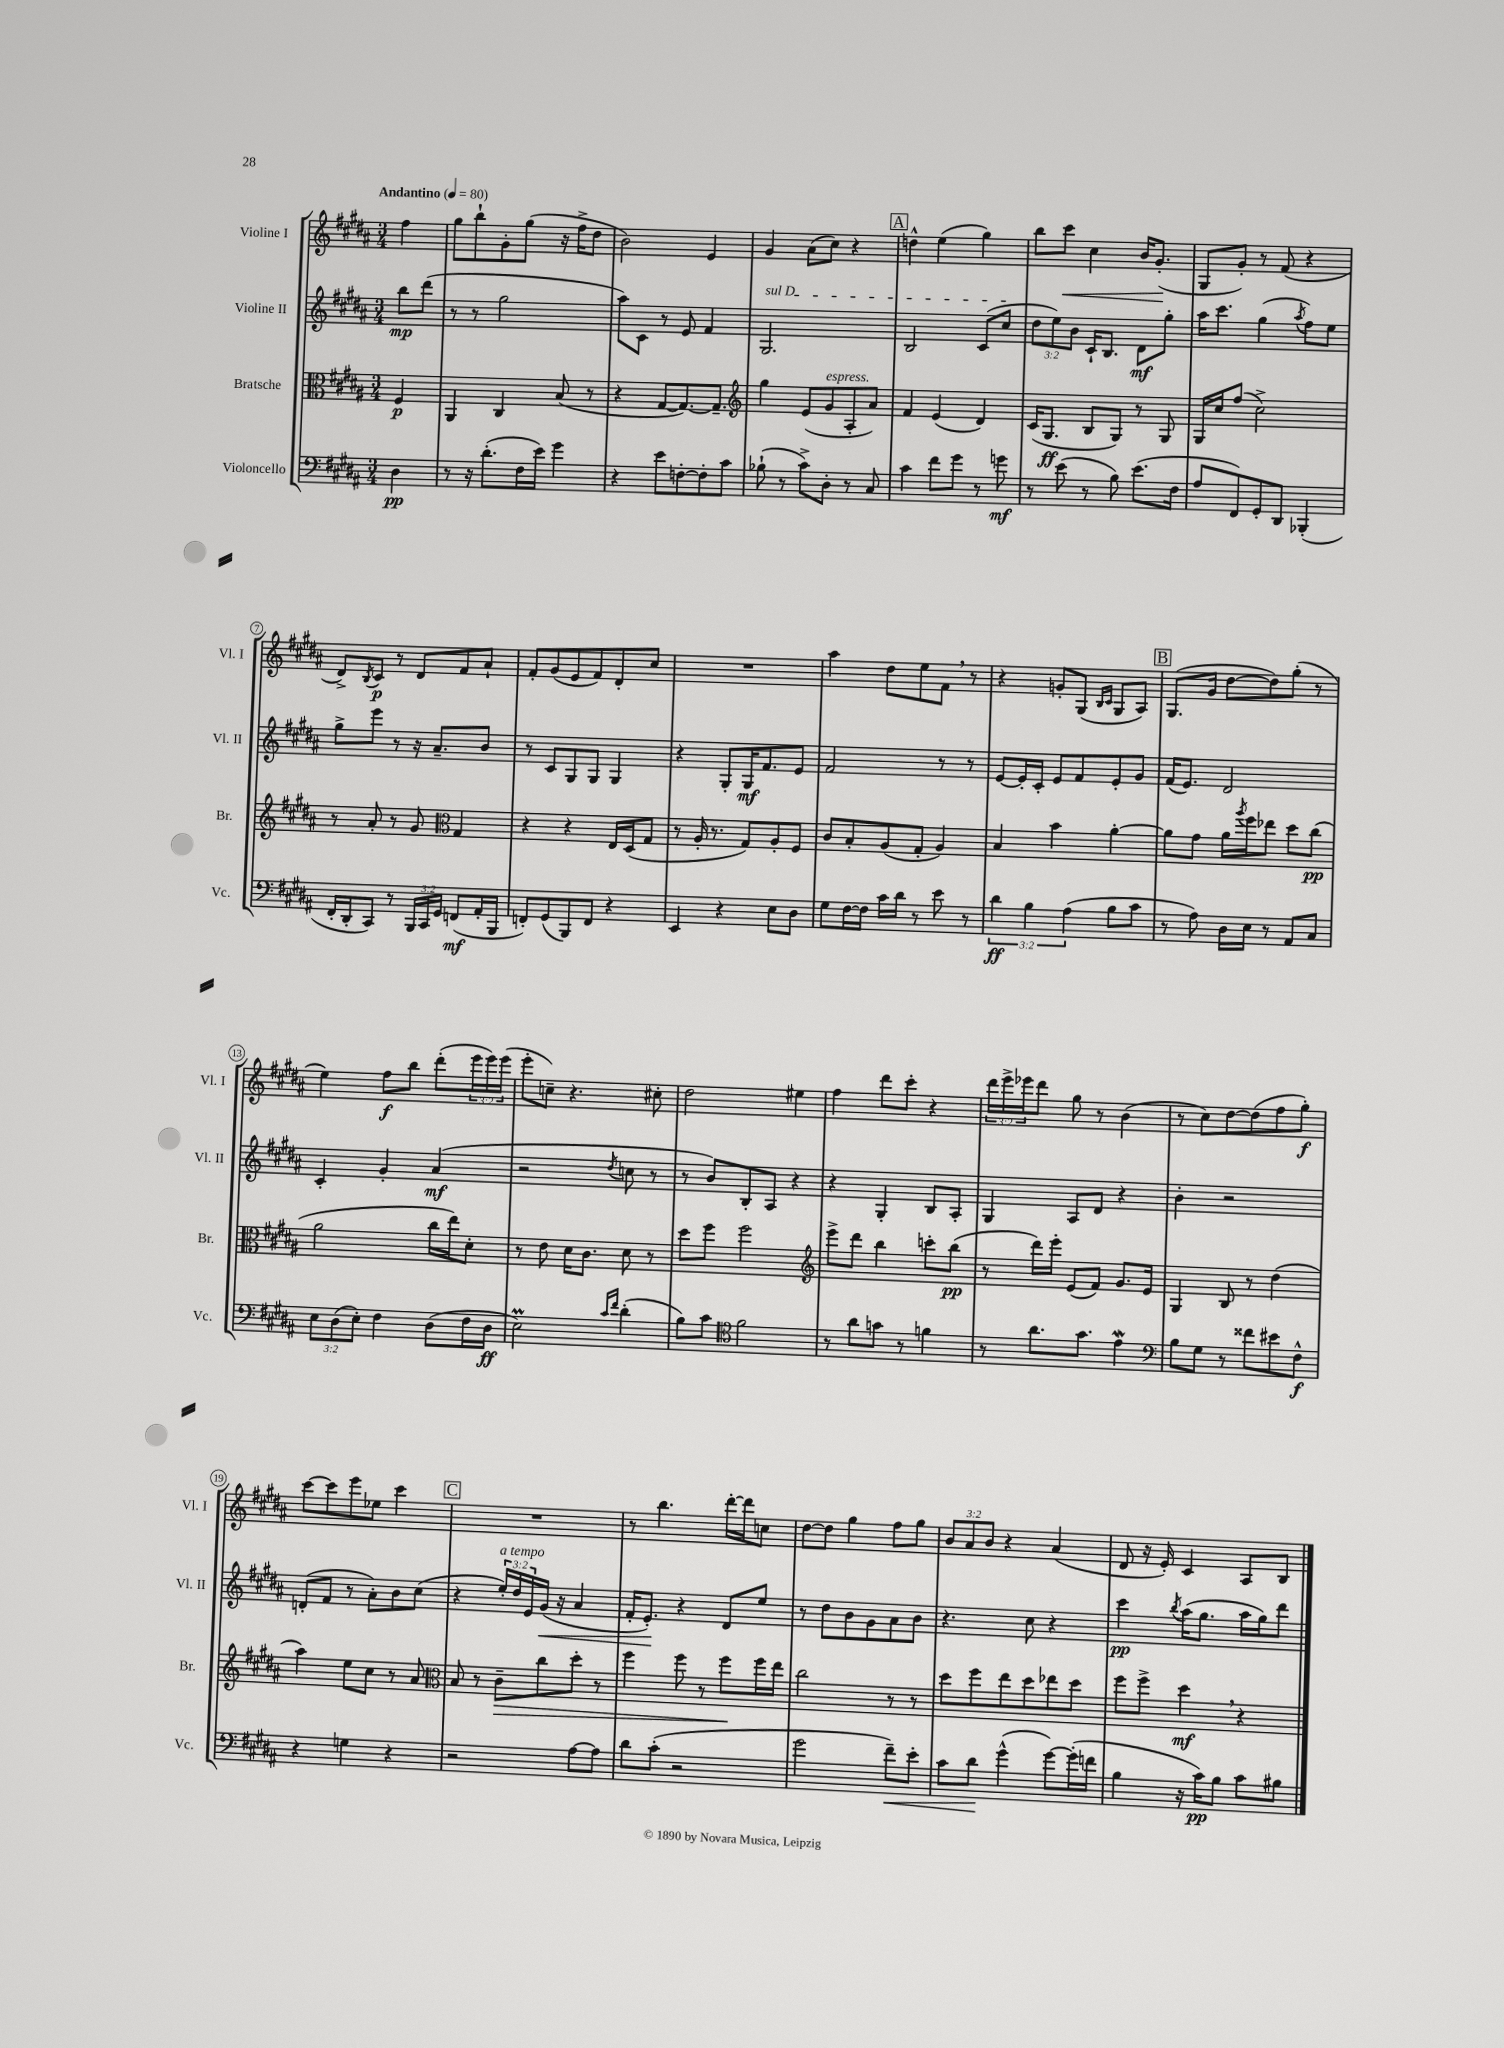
<<
\new StaffGroup <<
\new Staff = "s0" \with { instrumentName = "Violine I" shortInstrumentName = "Vl. I" } {
    \clef treble \key b \major \numericTimeSignature \time 3/4 \override Staff.TupletNumber.text = #tuplet-number::calc-fraction-text \partial 4 \tempo "Andantino" 4 = 80
    fis''4 |
    gis''8 b''8-! gis'8-. gis''8( r16 fis''16-> dis''8 |
    b'2) e'4 |
    gis'4 ais'8( cis''8) r4 |
    \mark \markup { \box "A" } d''4-^ e''4( gis''4) |
    b''8 cis'''8\< cis''4 b'16 gis'8.-.\!( |
    gis8 gis'8-.) r8 fis'8( r4 |
    dis'8->) \acciaccatura { b8 } cis'8\p r8 dis'8 fis'8 ais'8-! |
    fis'8-. gis'8( e'8 fis'8) dis'8-. cis''8 |
    R2. |
    ais''4 dis''8 e''8 fis'8 \breathe r8 |
    r4 g'8-. gis8( \grace { b16 cis'16 } gis8 ais8) |
    \mark \markup { \box "B" } gis8.( gis'16 dis''8~ dis''8) gis''8-.( r8 |
    e''4) fis''8\f b''8 dis'''8-.( \tuplet 3/2 { e'''16 e'''16) e'''16( } |
    e'''8-. c''8--) r4. cis''8-. |
    dis''2 eis''4 |
    fis''4 dis'''8 cis'''8-. r4 |
    \tuplet 3/2 { dis'''16 e'''16-> ees'''16 } dis'''8 gis''8 r8 b'4( |
    r8 cis''8) dis''8~ dis''8( fis''8 gis''8-.\f) |
    cis'''8~ cis'''8 e'''8 ees''8 cis'''4 |
    \mark \markup { \box "C" } R2. |
    r8 b''4. dis'''16~-. dis'''16 c''8 |
    dis''8~ dis''8 gis''4 fis''8 gis''8 |
    \tuplet 3/2 { b'8 ais'8 b'8 } r4 ais'4( |
    dis'8 r16 e'16-.) cis'4 ais8 b8 \bar "|." |
}
\new Staff = "s1" \with { instrumentName = "Violine II" shortInstrumentName = "Vl. II" } {
    \clef treble \key b \major \numericTimeSignature \time 3/4 \override Staff.TupletNumber.text = #tuplet-number::calc-fraction-text \partial 4
    b''8\mp dis'''8( |
    r8 r8 gis''2 |
    ais''8) cis'8 r8 e'8 fis'4 |
    \once \override TextSpanner.bound-details.left.text = \markup { \italic "sul D" } gis2.\startTextSpan |
    \mark \markup { \box "A" } b2 cis'8( cis''8\stopTextSpan |
    \tuplet 3/2 { dis''8 e''8) b'8 } cis'16-! b8. dis'8\mf gis''8-. |
    ais''16 cis'''8. gis''4( \acciaccatura { ais''8 } fis''8) e''8 |
    gis''8-> e'''8 r8 r16 ais'8.-- b'8 |
    r8 cis'8 gis8 gis8 gis4 |
    r4 gis8-. gis16\mf fis'8. e'8 |
    fis'2 r8 r8 |
    e'8~ e'16-. cis'16-. e'8 fis'8 e'8-. gis'8 |
    \mark \markup { \box "B" } fis'16( e'8.) dis'2 |
    cis'4-. gis'4-. ais'4\mf( |
    r2 \acciaccatura { dis''8 } c''8 r8 |
    r8 b'8) b8-. ais8 r4 |
    r4 gis4-. b8 ais8-. |
    gis4 ais8 dis'8 r4 |
    b'4-. r2 |
    d'8-.( fis'8 r8 ais'8-.) b'8 cis''8( |
    \mark \markup { \box "C" } r4 \tuplet 3/2 { e''16-.^\markup { \italic "a tempo" }) dis''16 e'16 } gis'16\<( r16 ais'4 |
    fis'16-. e'8.-.\!) r4 dis'8 e''8 |
    r8 dis''8 b'8 gis'8 ais'8 b'8 |
    r4. cis''8 r4 |
    cis'''4\pp \acciaccatura { b''8 } ais''16( gis''8. ais''16 gis''16) dis'''8 \bar "|." |
}
\new Staff = "s2" \with { instrumentName = "Bratsche" shortInstrumentName = "Br." } {
    \clef alto \key b \major \numericTimeSignature \time 3/4 \partial 4
    fis4\p |
    ais,4 cis4 b8( r8 |
    r4 gis8~ gis8.~) gis8.-- |
    \clef treble gis''4 e'8( gis'8^\markup { \italic "espress." } ais8-. ais'8) |
    \mark \markup { \box "A" } fis'4 e'4( dis'4) |
    cis'16( gis8.\ff b8 gis8) r8 gis8 |
    gis16 cis''16 fis''8( cis''2->) |
    r8 ais'8-. r8 gis'8 \clef alto gis4 |
    r4 r4 e16 dis16( gis8 |
    r8 ais16-. r8. gis8) ais8-. fis8 |
    cis'8 b8-. ais8( gis8-. ais4) |
    b4 b'4 ais'4~-. |
    \mark \markup { \box "B" } ais'8 gis'8 ais'16 \acciaccatura { ais''8 } fis''16 ees''8 dis''8 cis''8\pp( |
    ais'2 cis''16 e''16) dis'8-. |
    r8 e'8 dis'16 cis'8. dis'8 r8 |
    dis''8 fis''8 fis''2 |
    \clef treble e'''8-> dis'''8 b''4 c'''8-. b''8\pp( |
    r8 dis'''16) e'''16-. e'8( fis'8) gis'8. e'16 |
    gis4 b8 r8 dis''4( |
    ais''4) e''8 cis''8 r8 ais'8 |
    \mark \markup { \box "C" } \clef alto b8 r8 cis'8--\> cis''8 dis''8-. r8 |
    fis''4 fis''8 r8 fis''8\! fis''16 e''16 |
    cis''2 r8 r8 |
    dis''8 fis''8 e''8 dis''8 ees''8 dis''8 |
    fis''8 fis''8-> dis''4\mf \breathe r4 \bar "|." |
}
\new Staff = "s3" \with { instrumentName = "Violoncello" shortInstrumentName = "Vc." } {
    \clef bass \key b \major \numericTimeSignature \time 3/4 \override Staff.TupletNumber.text = #tuplet-number::calc-fraction-text \partial 4
    dis4\pp |
    r8 r16 dis'8.-.( fis16 e'16) gis'4 |
    r4 e'8 f8~-. f8-. cis'8 |
    bes8-!( r8 cis'8->) dis8-. r8 cis8 |
    \mark \markup { \box "A" } cis'4 fis'8 gis'8 r8 g'8\mf |
    r8 e'8( r8 b8) e'8.( fis16 |
    ais8 fis,8) gis,8-. dis,8 bes,,4-.( |
    fis,16-. dis,16-. cis,8) r8 \tuplet 3/2 { b,,16 cis,16 gis,16 } f,8\mf( ais,16-. b,,16 |
    f,8-.) gis,8( b,,8) f,8 r4 |
    e,4 r4 e8 dis8 |
    gis8 fis16~ fis16 cis'16 dis'16 r8 e'8 r8 |
    \tuplet 3/2 { dis'4\ff b4 ais4( } b8 cis'8 |
    \mark \markup { \box "B" } r8 ais8) dis16 e16 r8 ais,8 cis8 |
    \tuplet 3/2 { e8 dis8( e8-.) } fis4 dis8( fis16 dis16\ff |
    e2\prall) \grace { cis'16 fis'16 } dis'4-.( |
    b8) cis'8 \clef tenor fis'2 |
    r8 ais'8 g'8 r8 f'4 |
    r8 ais'8. gis'8. e'4\mordent |
    \clef bass b8 gis8 r8 fisis'8 eis'8 fis8-^\f |
    r4 g4 r4 |
    \mark \markup { \box "C" } r2 ais8~ ais8 |
    dis'8 cis'8-.( r2 |
    gis'2 fis'8--\<) e'8-. |
    cis'8 dis'8\! gis'4-^( gis'8~) gis'16-.( f'16 |
    b4 r16 cis'16\pp) b8 cis'8 bis8 \bar "|." |
}
>>
>>
\layout { \context { \Score \override BarNumber.stencil = #(make-stencil-circler 0.1 0.3 ly:text-interface::print) } }
